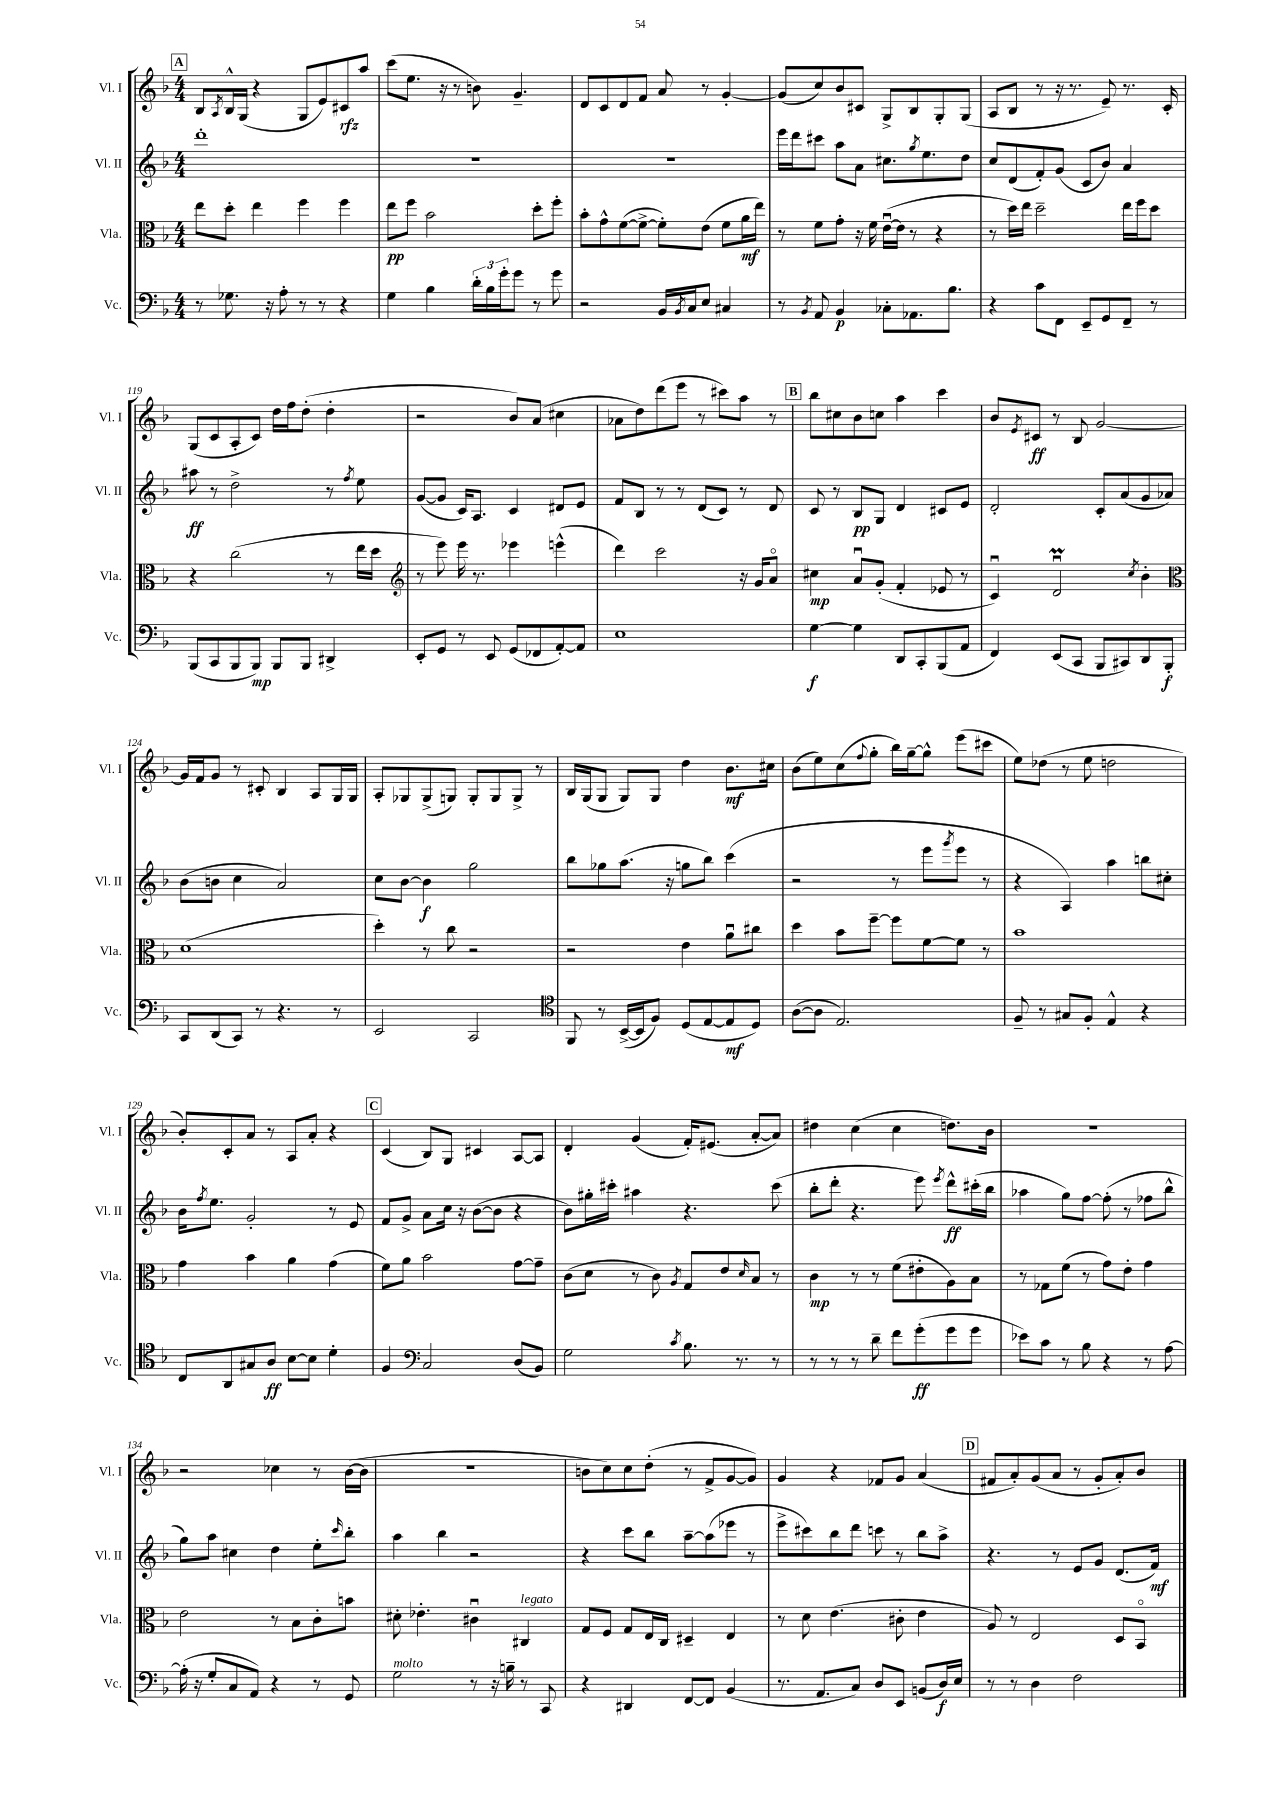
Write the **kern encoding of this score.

**kern	**dynam	**kern	**dynam	**kern	**dynam	**kern	**dynam
*part4	*part4	*part3	*part3	*part2	*part2	*part1	*part1
*staff4	*staff4	*staff3	*staff3	*staff2	*staff2	*staff1	*staff1
*I"Vc.	*	*I"Vla.	*	*I"Vl. II	*	*I"Vl. I	*
*I'Vc.	*	*I'Vla.	*	*I'Vl. II	*	*I'Vl. I	*
*clefF4	*	*clefC3	*	*clefG2	*	*clefG2	*
*k[b-]	*	*k[b-]	*	*k[b-]	*	*k[b-]	*
*M4/4	*	*M4/4	*	*M4/4	*	*M4/4	*
!!LO:REH:place=s1:t=A
=114	=114	=114	=114	=114	=114	=114	=114
8r	.	8ee\L	.	1ddd'	.	8B-/L	.
.	.	.	.	.	.	8qA/	.
8.G-X\	.	8dd'\J	.	.	.	16B-^^/L	.
.	.	.	.	.	.	(16G/JJ	.
.	.	4ee\	.	.	.	4r	.
16r	.	.	.	.	.	.	.
8A'\	.	.	.	.	.	.	.
8r	.	4ff\	.	.	.	8G/L	.
8r	.	.	.	.	.	8e/)	.
4r	.	4ff\	.	.	.	8c#X/	rfz
.	.	.	.	.	.	8aa/J	.
=115	=115	=115	=115	=115	=115	=115	=115
4G\	.	8ee\L	pp	1r	.	(8ccc\L	.
.	.	8ff\J	.	.	.	8.ee\J	.
4B-\	.	2b-\	.	.	.	.	.
.	.	.	.	.	.	16r	.
.	.	.	.	.	.	8r	.
24d'\LL	.	.	.	.	.	8bn\)	.
24B-\	.	.	.	.	.	.	.
24g'\J	.	.	.	.	.	.	.
8g\J	.	.	.	.	.	4.g~/	.
8r	.	8dd'\L	.	.	.	.	.
8g\	.	8ff'\J	.	.	.	.	.
=116	=116	=116	=116	=116	=116	=116	=116
2r	.	8b-'\L	.	1r	.	8d/L	.
.	.	8g^^\	.	.	.	8c/	.
.	.	([8f\	.	.	.	8d/	.
.	.	8f^\J_	.	.	.	8f/J	.
16BB-/LL	.	8f'\L])	.	.	.	8a/	.
8qBB-/	.	.	.	.	.	.	.
16C/J	.	.	.	.	.	.	.
8E/J	.	(8e\J	.	.	.	8r	.
4C#X/	.	8f\L	.	.	.	[4g'/	.
.	.	16a\L	mf	.	.	.	.
.	.	16ee\JJ)	.	.	.	.	.
=117	=117	=117	=117	=117	=117	=117	=117
8r	.	8r	.	16eee\LL	.	(8g/L]	.
.	.	.	.	16ddd\J	.	.	.
8qBB-/	.	.	.	.	.	.	.
8AA/	.	8f\L	.	8ccc#X\J	.	8cc/)	.
4BB-/	p	8g'\J	.	8aa\L	.	8b-/	.
.	.	16r	.	8a\J	.	8c#X/J	.
.	.	16f\	.	.	.	.	.
8C-X'\L	.	([16eu\LL	.	8.cc#X\L	.	8G^/L	.
.	.	16e\JJ]	.	.	.	.	.
8.AA-X\	.	8r	.	.	.	8B-/	.
.	.	.	.	8qgg/	.	.	.
.	.	.	.	8.ee\	.	.	.
.	.	4r	.	.	.	8G'/	.
8.B-\J	.	.	.	.	.	.	.
.	.	.	.	8dd\J	.	(8G/J	.
=118	=118	=118	=118	=118	=118	=118	=118
4r	.	8r	.	8cc/L	.	8A/L	.
.	.	16dd\LL)	.	(8d/	.	8B-/J	.
.	.	16ee\JJ	.	.	.	.	.
8c\L	.	2dd~\	.	8f'/)	.	8r	.
8FF\J	.	.	.	(8g/J	.	16r	.
.	.	.	.	.	.	8.r	.
8EE~/L	.	.	.	8c/L	.	.	.
8GG/	.	.	.	8b-/J)	.	8e~/)	.
8FF~/J	.	16ee\LL	.	4a/	.	8.r	.
.	.	16ff\J	.	.	.	.	.
8r	.	8dd\J	.	.	.	.	.
.	.	.	.	.	.	16c'/	.
!!LO:LB:g=z
=119	=119	=119	=119	=119	=119	=119	=119
(8BBB-/L	.	4r	.	8aa#X\	ff	(8G/L	.
8CC/	.	.	.	8r	.	8c/	.
8BBB-/	.	(2cc\	.	2dd^\	.	8A'/	.
8BBB-/J)	mp	.	.	.	.	8c/J)	.
8BBB-/L	.	.	.	.	.	16dd\LL	.
.	.	.	.	.	.	16ff\J	.
8BBB-/J	.	.	.	.	.	(8dd'\J	.
4DD#X^/	.	8r	.	8r	.	4dd'\	.
.	.	.	.	8qff/	.	.	.
.	.	16ee\LL	.	8ee\	.	.	.
.	.	16dd\JJ	.	.	.	.	.
=120	=120	=120	=120	=120	=120	=120	=120
*	*	*clefG2	*	*	*	*	*
8EE'/L	.	8r	.	([8g/L	.	2r	.
8GG/J	.	8eee\)	.	8g/J]	.	.	.
8r	.	16eee\	.	16c/KL)	.	.	.
.	.	8.r	.	8.A/J	.	.	.
8EE/	.	.	.	.	.	.	.
(8GG/L	.	4eee-X\	.	4c/	.	8b-/L)	.
8FF-X/	.	.	.	.	.	(8a/J	.
[8AA'/)	.	(4eeen^^\	.	8d#X/L	.	4cc#X\	.
8AA/J]	.	.	.	8e/J	.	.	.
=121	=121	=121	=121	=121	=121	=121	=121
1E	.	4ddd\)	.	8f/L	.	8a-X\L	.
.	.	.	.	8B-/J	.	8dd\)	.
.	.	2ccc\	.	8r	.	(8ddd\	.
.	.	.	.	8r	.	8eee\J	.
.	.	.	.	(8d/L	.	8r	.
.	.	.	.	8c/J)	.	8ccc#X\L)	.
.	.	16r	.	8r	.	8aa\J	.
.	.	16g/KL	.	.	.	.	.
.	.	8a/J	.	8d/	.	8r	.
!!LO:REH:place=s1:t=B
=122	=122	=122	=122	=122	=122	=122	=122
[4G\	f	4cc#X\	mp	8c/	.	8bb-\L	.
.	.	.	.	8r	.	8cc#X\	.
4G\]	.	8au/L	.	8B-/L	pp	8b-\	.
.	.	(8g'/J	.	8G/J	.	8ccn\J	.
8DD/L	.	4f'/	.	4d/	.	4aa\	.
8CC'/	.	.	.	.	.	.	.
(8BBB-/	.	8e-X/	.	8c#X/L	.	4ccc\	.
8AA/J	.	8r	.	8e/J	.	.	.
=123	=123	=123	=123	=123	=123	=123	=123
4FF/)	.	4cu/)	.	2d'/	.	8b-/L	.
.	.	.	.	.	.	8qe/	.
.	.	.	.	.	.	8c#X/J	ff
(8EE/L	.	2dMu/	.	.	.	8r	.
8CC/J	.	.	.	.	.	8B-/	.
8BBB-/L	.	.	.	8c'/L	.	[2g/	.
8CC#X/)	.	.	.	(8a/	.	.	.
.	.	8qcc/	.	.	.	.	.
8DD/	.	4b-'\	.	8g/	.	.	.
8BBB-'/J	f	.	.	8a-X/J)	.	.	.
!!LO:LB:g=z
=124	=124	=124	=124	=124	=124	=124	=124
*	*	*clefC3	*	*	*	*	*
8CC/L	.	(1d	.	(8b-\L	.	16g/LL]	.
.	.	.	.	.	.	16f/J	.
(8DD/	.	.	.	8bn\J	.	8g/J	.
8CC/J)	.	.	.	4cc\	.	8r	.
8r	.	.	.	.	.	8c#X'/	.
4.r	.	.	.	2a/)	.	4B-/	.
.	.	.	.	.	.	8A/L	.
8r	.	.	.	.	.	16G/L	.
.	.	.	.	.	.	16G/JJ	.
=125	=125	=125	=125	=125	=125	=125	=125
2EE/	.	4dd'\)	.	8cc\L	.	8A'/L	.
.	.	.	.	[8b-\J	.	8G-X/	.
.	.	8r	.	4b-\]	f	(8G-^/	.
.	.	8cc\	.	.	.	8Gn/J)	.
2CC/	.	2r	.	2gg\	.	8G'/L	.
.	.	.	.	.	.	8G/	.
.	.	.	.	.	.	8G^/J	.
.	.	.	.	.	.	8r	.
=126	=126	=126	=126	=126	=126	=126	=126
*clefC4	*	*	*	*	*	*	*
8FF/	.	2r	.	8bb-\L	.	16B-/LL	.
.	.	.	.	.	.	(16G/J	.
8r	.	.	.	8gg-X\	.	8G/J	.
([16BB-^/LL	.	.	.	(8.aa\J	.	8G/L)	.
16BB-/J]	.	.	.	.	.	.	.
8F/J)	.	.	.	.	.	8G/J	.
.	.	.	.	16r	.	.	.
(8D/L	.	4e\	.	8ggn\L	.	4dd\	.
[8E/	.	.	.	8bb-\J)	.	.	.
8E/]	mf	8au\L	.	(4ccc\	.	8.b-\L	mf
8D/J)	.	8cc#X\J	.	.	.	.	.
.	.	.	.	.	.	16cc#X\Jk	.
=127	=127	=127	=127	=127	=127	=127	=127
([8A\L	.	4dd\	.	2r	.	(8b-\L	.
8A\J]	.	.	.	.	.	8ee\)	.
2.E/)	.	8b-\L	.	.	.	(8cc\	.
.	.	.	.	.	.	8qqff/	.
.	.	[8ff~\J	.	.	.	8gg'\J	.
.	.	8ff\L]	.	8r	.	16bb-\LL)	.
.	.	.	.	.	.	[16gg~\J	.
.	.	[8f\	.	8eee\L	.	8gg^^\J]	.
.	.	.	.	8qggg/	.	.	.
.	.	8f\J]	.	8eee\J	.	(8eee\L	.
.	.	8r	.	8r	.	8ccc#X\J	.
=128	=128	=128	=128	=128	=128	=128	=128
8F~/	.	1b-	.	4r	.	8ee\L)	.
8r	.	.	.	.	.	(8dd-X\J	.
8G#X/L	.	.	.	4A/)	.	8r	.
8F'/J	.	.	.	.	.	8ee\	.
4E^^/	.	.	.	4aa\	.	2ddn\	.
4r	.	.	.	8bbn\L	.	.	.
.	.	.	.	8cc#X'\J	.	.	.
!!LO:LB:g=z
=129	=129	=129	=129	=129	=129	=129	=129
8C/L	.	4g\	.	16b-\KL	.	8b-'/L)	.
.	.	.	.	8qff/	.	.	.
.	.	.	.	8.ee\J	.	.	.
8AA/	.	.	.	.	.	8c'/	.
8G#X/	.	4b-\	.	2g'/	.	8a/J	.
8A/J	ff	.	.	.	.	8r	.
[8B-\L	.	4a\	.	.	.	8A/L	.
8B-\J]	.	.	.	.	.	8a'/J	.
4d'\	.	(4g\	.	8r	.	4r	.
.	.	.	.	8e/	.	.	.
!!LO:REH:place=s1:t=C
=130	=130	=130	=130	=130	=130	=130	=130
4F/	.	8f\L)	.	8f/L	.	(4c/	.
.	.	8a\J	.	8g^/J	.	.	.
*clefF4	*	*	*	*	*	*	*
2C/	.	2b-\	.	8a\L	.	8B-/L)	.
.	.	.	.	16cc\Jk	.	8G/J	.
.	.	.	.	16r	.	.	.
.	.	.	.	([8b-\L	.	4c#X/	.
.	.	.	.	8b-\J]	.	.	.
(8D/L	.	[8g\L	.	4r	.	[8A/L	.
8BB-/J)	.	8g~\J]	.	.	.	8A/J]	.
=131	=131	=131	=131	=131	=131	=131	=131
2G\	.	(8c\L	.	8b-\L)	.	4d'/	.
.	.	8d\J	.	16gg#X'\L	.	.	.
.	.	.	.	16ccc#X'\JJ	.	.	.
.	.	8r	.	4aa#X\	.	(4g/	.
.	.	8c\)	.	.	.	.	.
8qc/	.	8qA/	.	.	.	.	.
8.B-\	.	8G/L	.	4.r	.	16f'/KL)	.
.	.	.	.	.	.	(8.e#X/J	.
.	.	8e/	.	.	.	.	.
8.r	.	.	.	.	.	.	.
.	.	16qqd/	.	.	.	.	.
.	.	8B-/J	.	.	.	[8a'/L	.
8r	.	8r	.	(8ccc#\	.	8a/J])	.
=132	=132	=132	=132	=132	=132	=132	=132
8r	.	4c\	mp	8bb-'\L	.	4dd#X\	.
8r	.	.	.	8ddd'\J	.	.	.
8r	.	8r	.	4.r	.	(4cc\	.
8d~\	.	8r	.	.	.	.	.
8f\L	.	(8f\L	.	.	.	4cc\	.
(8g'\	ff	8e#X'\	.	8eee\)	.	.	.
.	.	.	.	8qeee/	.	.	.
8g\	.	8A\)	.	8ddd^^\L	ff	8.ddn\L)	.
8g\J	.	8B-\J	.	(16ccc#X'\L	.	.	.
.	.	.	.	16bb-\JJ	.	16b-\Jk	.
=133	=133	=133	=133	=133	=133	=133	=133
8e-X\L)	.	8r	.	4aa-X\	.	1r	.
8c\J	.	8G-X\L	.	.	.	.	.
8r	.	(8f\J	.	8gg\L)	.	.	.
8B-\	.	8r	.	[8ff\J	.	.	.
4r	.	8g\L)	.	(8ff'\]	.	.	.
.	.	8e'\J	.	8r	.	.	.
8r	.	4g\	.	8ff-X\L	.	.	.
[8A\	.	.	.	8bb-^^\J	.	.	.
!!LO:LB:g=z
=134	=134	=134	=134	=134	=134	=134	=134
(16A'\]	.	2e\	.	8gg\L)	.	2r	.
16r	.	.	.	.	.	.	.
8G'/L	.	.	.	8aa\J	.	.	.
8C/	.	.	.	4cc#X\	.	.	.
8AA/J)	.	.	.	.	.	.	.
4r	.	8r	.	4dd\	.	4cc-X\	.
.	.	8B-\L	.	.	.	.	.
8r	.	8c'\	.	8ee'\L	.	8r	.
.	.	.	.	16qqccc/	.	.	.
8GG/	.	8bn\J	.	8bb-'\J	.	([16b-\LL	.
.	.	.	.	.	.	16b-\JJ]	.
=135	=135	=135	=135	=135	=135	=135	=135
!LO:TX:a:i:t=molto	!	!	!	!	!	!	!
2G\	.	8d#X'\	.	4aa\	.	1r	.
.	.	4.e-X'\	.	.	.	.	.
.	.	.	.	4bb-\	.	.	.
8r	.	4c#Xu\	.	2r	.	.	.
16r	.	.	.	.	.	.	.
16Bn~\	.	.	.	.	.	.	.
!	!	!LO:TX:a:i:t=legato	!	!	!	!	!
8r	.	4C#X/	.	.	.	.	.
8CC/	.	.	.	.	.	.	.
=136	=136	=136	=136	=136	=136	=136	=136
4r	.	8G/L	.	4r	.	8bn\L	.
.	.	8F/J	.	.	.	8cc\)	.
4DD#X/	.	8G/L	.	8ccc\L	.	8cc\	.
.	.	16E/L	.	8bb-\J	.	(8dd'\J	.
.	.	16C/JJ	.	.	.	.	.
[8FF/L	.	4D#X~/	.	[8aa~\L	.	8r	.
8FF/J]	.	.	.	(8aa\]	.	8f^/L	.
(4BB-/	.	4E/	.	8eee-X\J	.	[8g/	.
.	.	.	.	8r	.	8g/J])	.
=137	=137	=137	=137	=137	=137	=137	=137
8.r	.	8r	.	8eee^\L	.	4g/	.
.	.	8d\	.	8ccc#X\)	.	.	.
8.AA/L	.	.	.	.	.	.	.
.	.	(4.e\	.	8bb-\	.	4r	.
8C/J)	.	.	.	8ddd\J	.	.	.
8D/L	.	.	.	8cccn\	.	8f-X/L	.
8EE/J	.	8c#X'\	.	8r	.	8g/J	.
(8BBn/L	.	4e\	.	8bb-\L	.	(4a/	.
16D/L)	f	.	.	8aa^\J	.	.	.
16E/JJ	.	.	.	.	.	.	.
!!LO:REH:place=s1:t=D
=138	=138	=138	=138	=138	=138	=138	=138
8r	.	8A/)	.	4.r	.	8f#X/L	.
8r	.	8r	.	.	.	8a'/)	.
4D\	.	2E/	.	.	.	(8g/	.
.	.	.	.	8r	.	8a/J	.
2F\	.	.	.	8e/L	.	8r	.
.	.	.	.	8g/J	.	8g'/L	.
.	.	8D/L	.	(8.d/L	.	8a'/)	.
.	.	8BB-/J	.	.	.	8b-/J	.
.	.	.	.	16f/Jk)	mf	.	.
==	==	==	==	==	==	==	==
*-	*-	*-	*-	*-	*-	*-	*-
